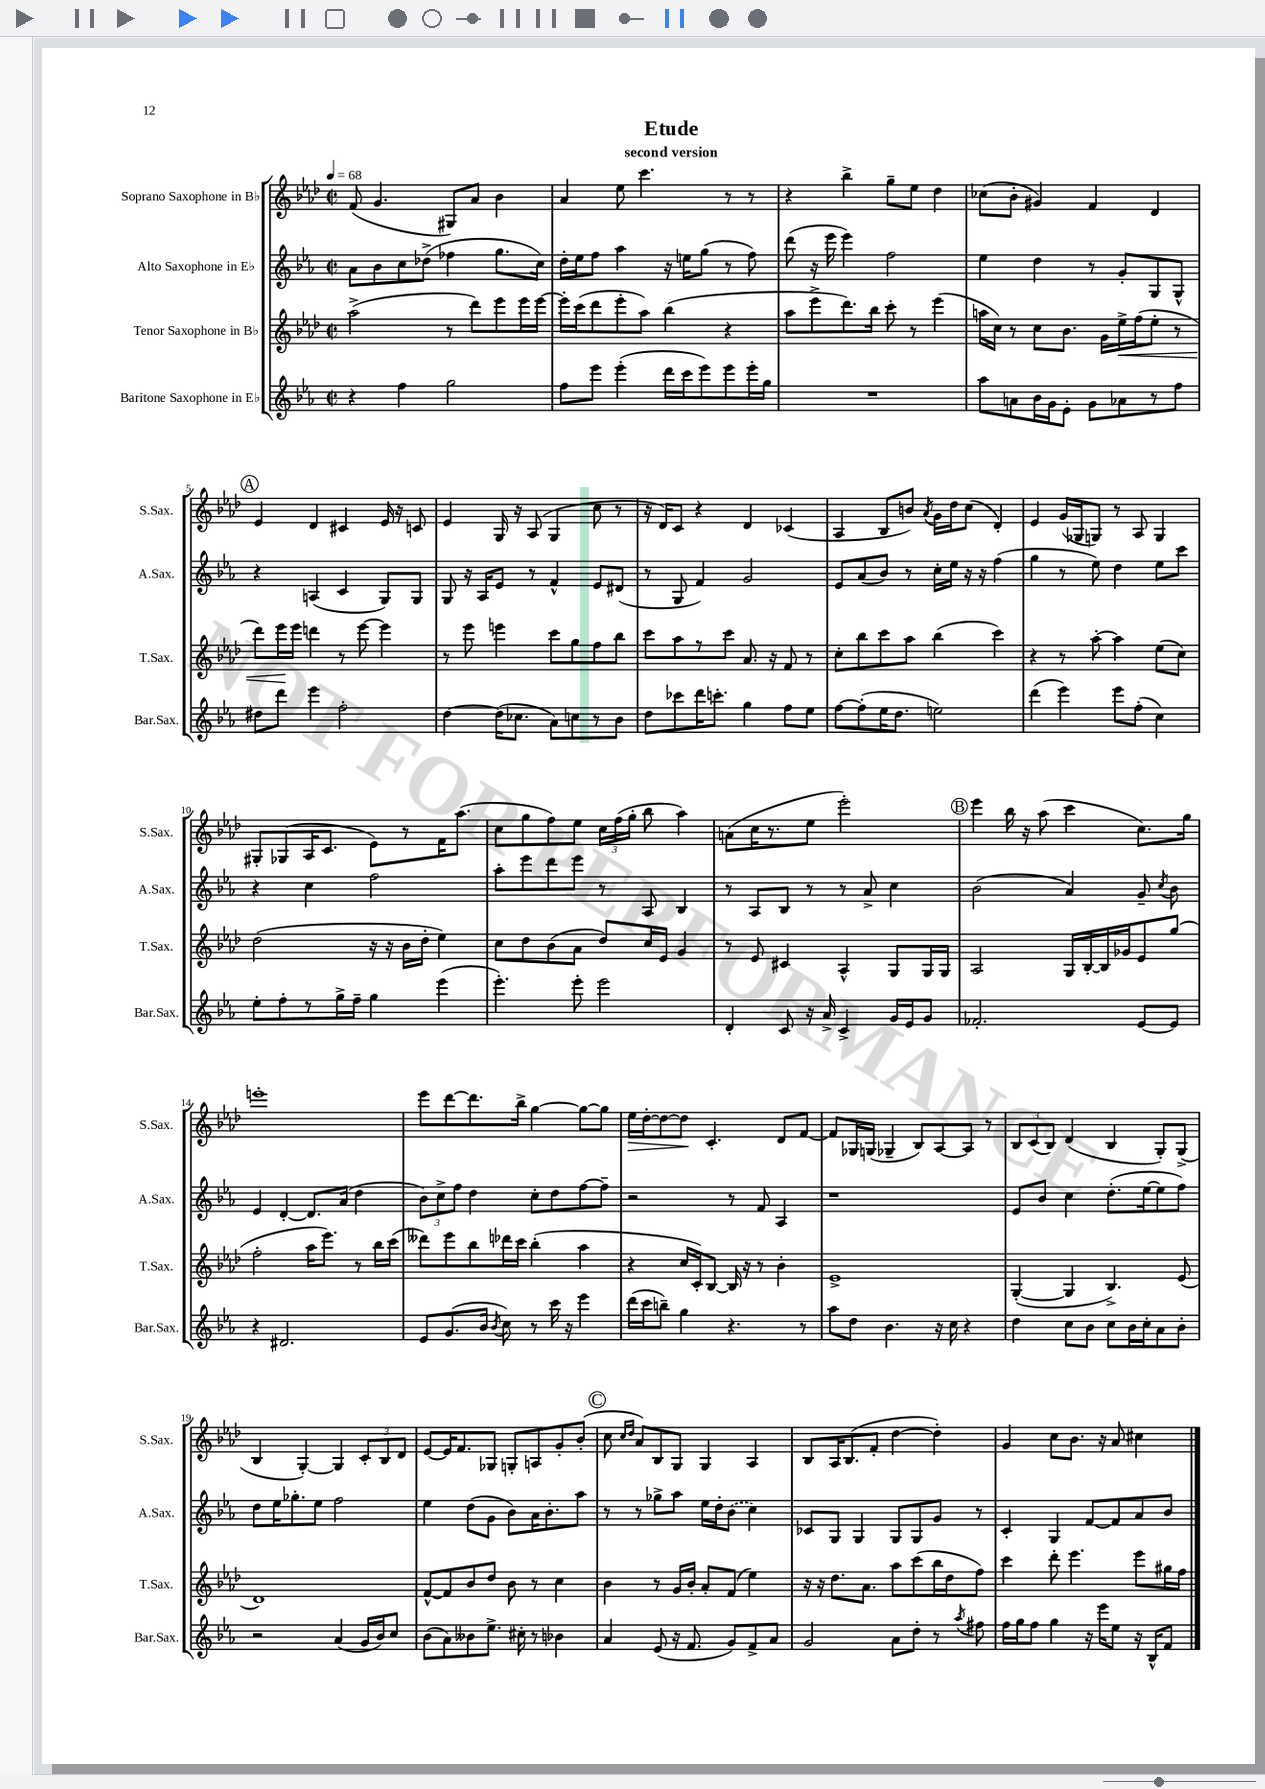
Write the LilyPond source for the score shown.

\header { title = "Etude" subtitle = "second version" }
<<
\new StaffGroup <<
\new Staff = "s0" \with { instrumentName = "Soprano Saxophone in Bb" shortInstrumentName = "S.Sax." } {
    \clef treble \key aes \major \defaultTimeSignature \time 2/2 \tempo 4 = 68
    \autoBeamOff f'8( g'4. gis8[) aes'8] bes'4 |
    aes'4 ees''8 c'''4. r8 r8 |
    r4 bes''4-> g''8[-- ees''8] des''4 |
    ces''8[( bes'8]-. gis'4) f'4 des'4 |
    \mark \markup { \circle "A" } ees'4 des'4 cis'4 ees'16 r16 c'8 |
    ees'4 g16 r16 aes8( g4 c''8 r8 |
    r16 des'16[) c'8] r4 des'4 ces'4( |
    aes4 bes8[ b'8]) \acciaccatura { aes'8 } g'16[ des''16 c''8]( des'4-.) |
    ees'4 g'16[( ges16 g8]) r8 aes8 g4 |
    gis8[-. ges8( aes16 c'8.] ees'8[) r8 f'16 aes''8.]( |
    c''8[ g''8 f''8) ees''8] \tuplet 3/2 { c''16[ f''16( g''16]-. } bes''8 aes''4) |
    a'8[( c''16 r8. ees''8] ees'''2-.) |
    \mark \markup { \circle "B" } ees'''4 bes''16 r16 aes''8( c'''4 c''8.[) g''16] |
    e'''1-. |
    ees'''8[ des'''8~ des'''8. bes''16]-> g''4~ g''8[~ g''8] |
    ees''16[\> des''16~-. des''8~ des''8]\! c'4.-. des'8[ f'8]~ |
    f'8[ ges16 g16]( ges4-- bes8[) aes8~ aes8] r8 |
    \tuplet 3/2 { bes8[ c'8( bes8]) } des'4( bes4 g8[-.) g8]->( |
    bes4 g4~-.) g4 \tuplet 3/2 { c'8[-. bes8 des'8] } |
    ees'8[~ ees'16 f'8. ges8] g8[-. a8 g'8-. bes'8]-.( |
    \mark \markup { \circle "C" } c''8 \grace { c''16[ des''16] } aes'8[) bes8 g8] g4 aes4 |
    bes8[ aes16 bes8.( f'8]-. des''4~ des''4-.) |
    g'4 c''8[ bes'8.] r16 aes'8 cis''4 \bar "|." |
}
\new Staff = "s1" \with { instrumentName = "Alto Saxophone in Eb" shortInstrumentName = "A.Sax." } {
    \clef treble \key ees \major \defaultTimeSignature \time 2/2
    \autoBeamOff aes'8[ bes'8 c''8 des''8]->( fes''4 g''8.[ c''16]) |
    d''16[-. ees''16 f''8] aes''4 r16 e''16[ g''8]( r8 f''8) |
    d'''8( r16 ees'''16 ees'''4) f''2 |
    ees''4 d''4 r8 g'8[-. g8 g8]-^ |
    \mark \markup { \circle "A" } r4 a4( c'4 g8[) g8] |
    g8 r16 aes16[ ees'8] r8 f'4-^ ees'8[ dis'8]( |
    r8 g8 f'4) g'2 |
    ees'8[ aes'8( bes'8]) r8 c''16[-. ees''16] r16 r16 f''4( |
    g''4 r8 ees''8) d''4 ees''8[ c'''8] |
    r4 c''4 f''2 |
    aes''8[-. ees'''8 d'''8 ees'''8] r8 aes8 bes4 |
    r8 aes8[ bes8] r8 r8 aes'8-> c''4 |
    \mark \markup { \circle "B" } bes'2( aes'4) g'8-- \acciaccatura { c''8 } bes'8 |
    ees'4 d'4~-. d'8.[ aes'16]( d''4 |
    \tuplet 3/2 { bes'8[) c''8-> f''8] } d''4 c''8[-. d''8 f''8~ f''8]-- |
    r2 r8 f'8 aes4 |
    r1 |
    ees'8[ bes'8] c''4 d''8.[-.( ees''16~ ees''8 f''8]) |
    d''8[ ees''16 ges''8.-. ees''8] f''2 |
    ees''4 d''8[( g'8] bes'8[) aes'16 bes'8.-. aes''8] |
    \mark \markup { \circle "C" } r8 r8 ges''8[-> aes''8] ees''16[ d''16-. \once \slurDashed bes'8]( c''4) |
    ces'8[ g8] g4 g8[ g8 g'8] r8 |
    c'4-. g4 f'8[~ f'8 aes'8 bes'8] \bar "|." |
}
\new Staff = "s2" \with { instrumentName = "Tenor Saxophone in Bb" shortInstrumentName = "T.Sax." } {
    \clef treble \key aes \major \defaultTimeSignature \time 2/2
    \autoBeamOff aes''2->( r8 des'''8[) ees'''8 ees'''16 ees'''16]~ |
    ees'''16[-. c'''16( des'''8 ees'''8-. aes''8]) bes''4( r4 |
    aes''8[ ees'''8-> des'''8.) bes''16] c'''8-. r8 ees'''4( |
    a''16[ c''16]) r8 c''8[ bes'8.] g'16[ ees''16->\< f''16( ees''8]-. r8 |
    \mark \markup { \circle "A" } des'''8[) ees'''16\! ees'''16] d'''4 r8 ees'''8~ ees'''4 |
    r8 ees'''8 e'''4 c'''8[ g''8 f''8 bes''8] |
    c'''8[ aes''8 r8 c'''8] aes'8. r16 f'8 r8 |
    c''8[-. bes''8 c'''8 aes''8] bes''4( c'''4) |
    r4 r8 aes''8~-. aes''4 ees''8[( c''8]) |
    des''2( r16 r16 bes'16[ des''16]-. ees''4) |
    c''8[ des''8 bes'8( aes'8] des''8[) c''16 ees'16] g'4 |
    r8 ees'8 cis'4 aes4-^ g8[ g16 g16] |
    \mark \markup { \circle "B" } aes2 g16[ bes16~-. bes16 ges'16 ees'8 g''8]( |
    f''2-. aes''16[ ees'''8.]) r8 bes''16[ c'''16]( |
    deses'''8[) ees'''8 bes''8 des'''16 c'''16] bes''4-.( aes''4 |
    r4 c''16[ c'16-.) bes8]~ bes16 r16 r8 bes'4-. |
    ees'1-> |
    g4~-.( g4 bes4.->) ees'8( |
    des'1) |
    f'8[~-^ f'8 bes'8 des''8] bes'8 r8 c''4 |
    \mark \markup { \circle "C" } bes'4 r8 g'16[ bes'16]-. aes'8[-. f'8]( ees''4) |
    r16 r16 des''8.[ aes'8.] aes''8[ c'''8( bes''16 des''16 f''8]) |
    c'''4 des'''8-. ees'''4. ees'''8[ gis''16 f''16] \bar "|." |
}
\new Staff = "s3" \with { instrumentName = "Baritone Saxophone in Eb" shortInstrumentName = "Bar.Sax." } {
    \clef treble \key ees \major \defaultTimeSignature \time 2/2
    \autoBeamOff r4 f''4 g''2 |
    f''8[ ees'''8] ees'''4-.( d'''16[ c'''16 ees'''8) ees'''8 ees'''16-. g''16] |
    R1 |
    aes''8[ a'8 bes'16 g'16 ees'8]-. g'8[ aes'8 r8 f''8] |
    \mark \markup { \circle "A" } dis''8[ d'''8] ees'''4 f''2-. |
    d''4~ d''16[( ces''8.] aes'8[) c''8 r8 bes'8] |
    d''8[ ces'''8 d'''16 c'''8.]-. g''4 f''8[ ees''8] |
    f''8[~ f''8-.( ees''16 d''8.] e''2) |
    d'''4( ees'''4) ees'''8[ f''8]-.( c''4) |
    ees''8[-. f''8-. r8 g''16-> f''16]-- g''4 ees'''4( |
    ees'''4.-.) ees'''8-. ees'''2 |
    d'4-. c'8 r16 aes'16-> c'4-> g'16[ ees'16 g'8] |
    \mark \markup { \circle "B" } fes'2.-. ees'8[~ ees'8] |
    r4 dis'2. |
    ees'8[ g'8.( bes'16] \acciaccatura { bes'8 } c''8) r8 c'''16 r16 ees'''4 |
    d'''16[( c'''16 b''8]--) g''4 r4. r8 |
    aes''8[ d''8] bes'4. r16 c''16 r4 |
    d''4 c''8[ bes'8] c''8[ bes'16 c''16-. aes'8 bes'8]-. |
    r2 aes'4( g'16[ bes'16) c''8] |
    bes'8[( aes'8) beses'8 ees''8.]-> cis''16-. r8 bes'4 |
    \mark \markup { \circle "C" } aes'4 ees'8( r16 f'8. g'8[) f'8-> aes'8] |
    g'2 aes'8[ d''8]-. r8 \acciaccatura { aes''8 } fis''8 |
    f''16[ g''16 f''8] g''4 r16 ees'''16[ ees''8] r16 bes16[-^ f'8] \bar "|." |
}
>>
>>
